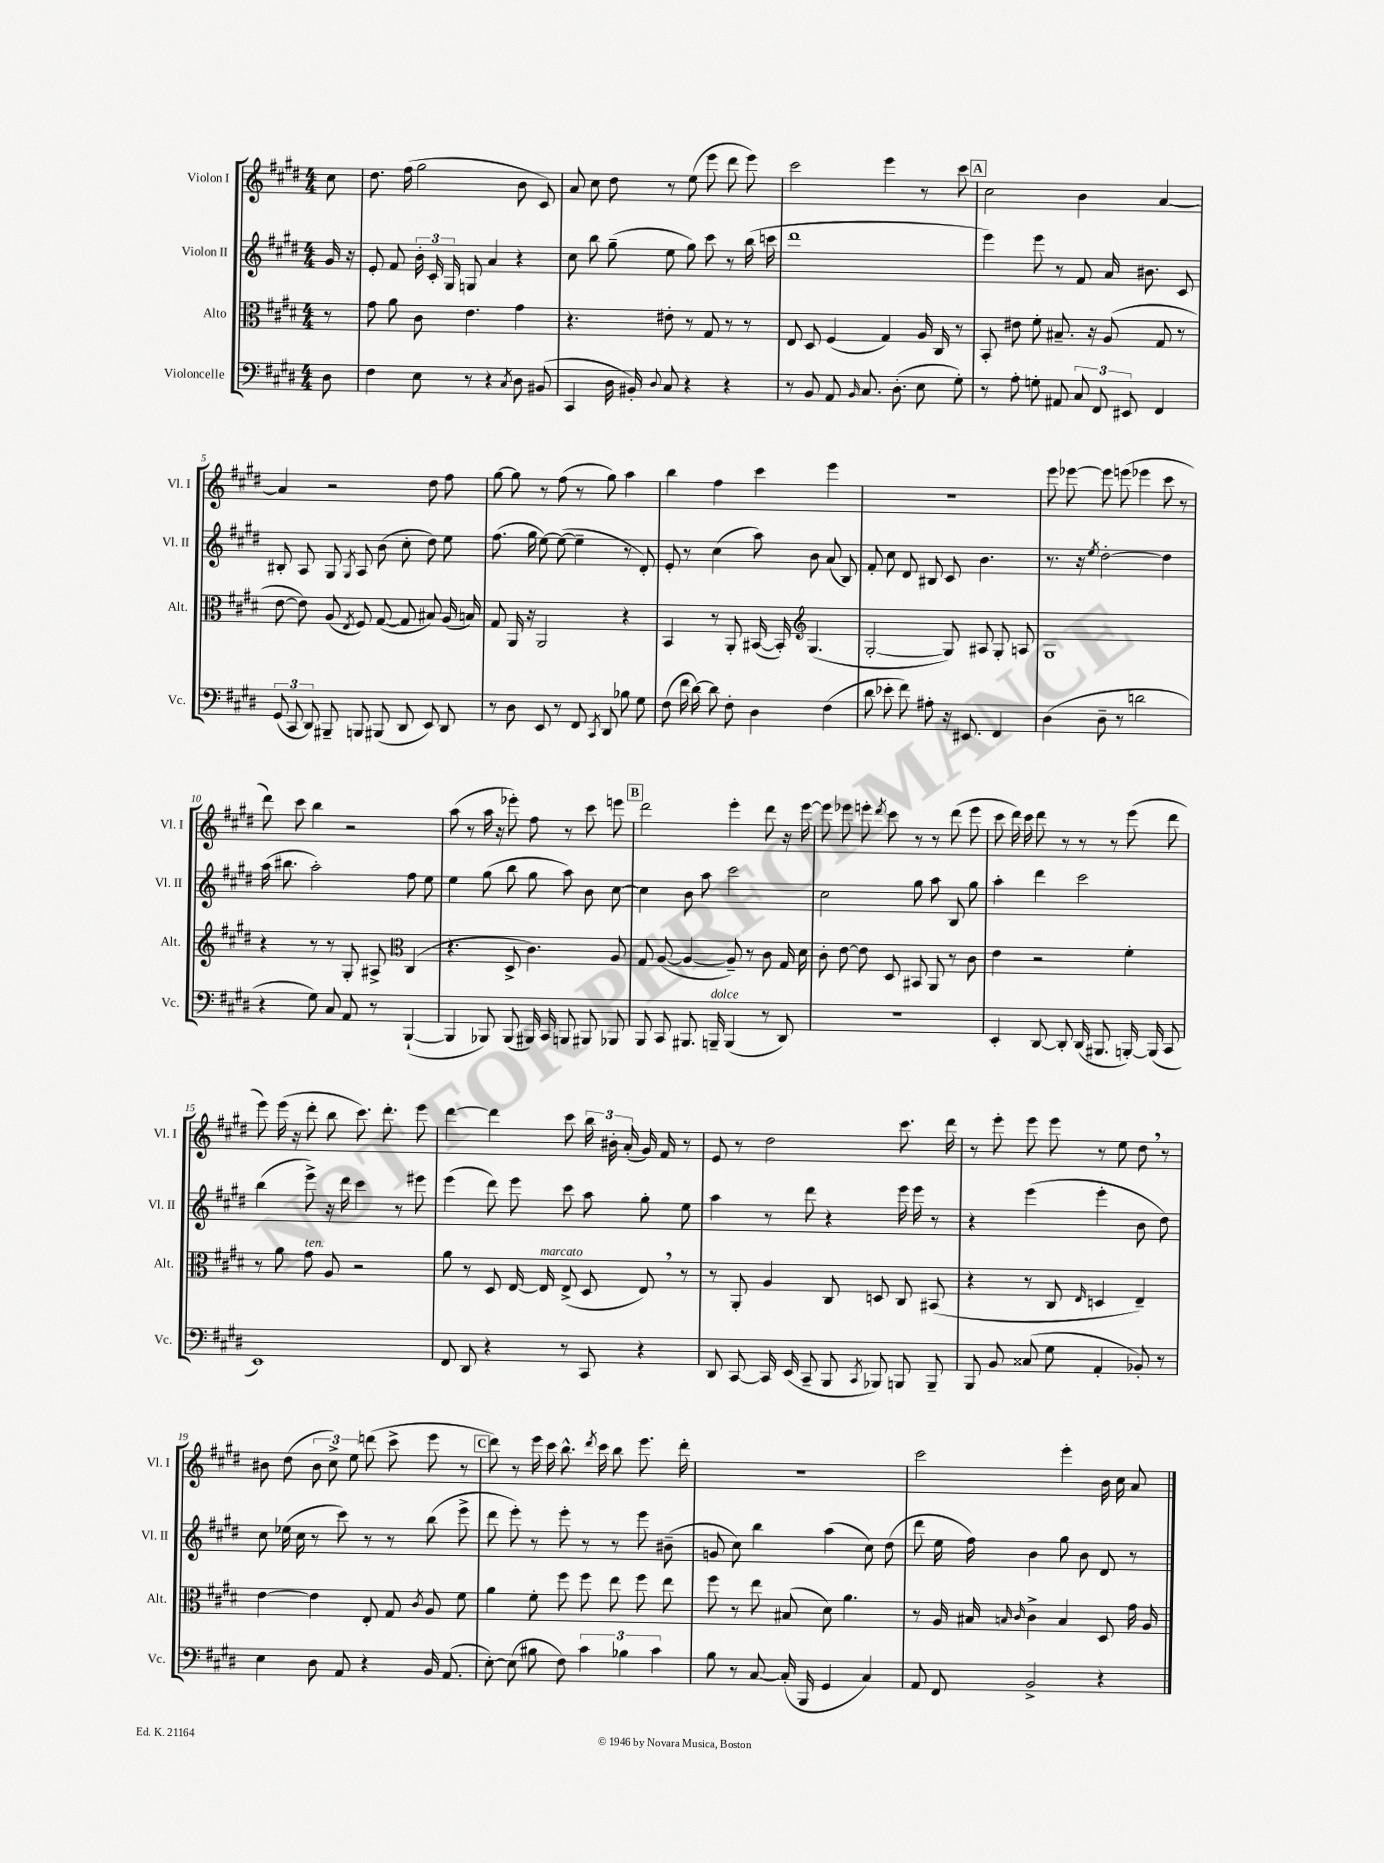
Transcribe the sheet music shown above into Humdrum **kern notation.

**kern	**kern	**kern	**kern
*staff4	*staff3	*staff2	*staff1
*clefF4	*clefC3	*clefG2	*clefG2
*k[f#c#g#d#]	*k[f#c#g#d#]	*k[f#c#g#d#]	*k[f#c#g#d#]
*M4/4	*M4/4	*M4/4	*M4/4
8D#	8r	16g#	8cc#
.	.	16r	.
=	=	=	=
4F#	8g#	8e'	8.dd#
.	8a	8f#	.
.	.	.	(16ff#
8E	8c#	24b'	2gg#
.	.	24c#'	.
.	.	24G#	.
8r	4.e	8G	.
4r	.	4a	.
8qC#	.	.	.
8D#	4g#	4r	8b
(8BB#	.	.	8c#)
=	=	=	=
4CC#	4.r	8cc#	8a
.	.	8bb	8cc#
16D#	.	(8gg#~	8dd#
16BB#')	.	.	.
8qqD#	.	.	.
8C#	8e#'	8ee	8r
4r	8r	8gg#)	(8ee
.	8G#	8ccc#	8eee
4r	8r	8r	8ddd#
.	8r	(16bb	8eee)
.	.	16ccc	.
=	=	=	=
8r	8E	1ddd#	2ccc#
8BB	8D#	.	.
8AA	(4F#	.	.
16qqBB	.	.	.
8.C#	.	.	.
.	4G#)	.	4eee
(8.D#'	.	.	.
8E	16A	.	8r
.	16C#	.	.
8G#')	8r	.	8ccc#
=	=	=	=
8r	8BB'	4eee)	2cc#
8A'	8e#	.	.
8G'	8f#'	8eee	.
8AA#	8.B#~	8r	.
12C#	.	8f#	4b
.	16r	.	.
12FF#	.	.	.
.	(8A	16a	.
12EE#	.	.	.
.	.	8.b#	.
4FF#	8G#	.	[4a
.	8r	8c#	.
=	=	=	=
(12GG#	[8e	8B#'	4a]
12CC#	.	.	.
.	8e])	8A	.
12DD#)	.	.	.
8BBB#~	(8A	8G#	2r
.	8qE	8qG#	.
8BBB	8F#)	8A	.
(8BBB#	([8G#	(8b	.
8DD#	8G#]	8cc#'	.
8EE)	8B#)	8dd#)	8dd#
8DD#	(16A	8ee	8ff#
.	16B)	.	.
=	=	=	=
8r	8G#	(8.ff#	[8gg#
8D#	16AA	.	8gg#]
.	16r	16gg#	.
8EE	2AA	[8ee)	8r
8r	.	(8ee_	(8ff#
8FF#	.	4ee~]	8r
8qCC#	.	.	.
8DD#	.	.	8gg#)
8B-	4r	8r	4aa
8G#	.	8d#')	.
=	=	=	=
(8F#	4BB	8e'	4bb
16f#	.	8r	.
[16d#)	.	.	.
8d#]	8r	(4cc#	4ff#
8F#'	8AA'	.	.
4D#	([16BB#	8aa)	4ccc#
.	16BB#'])	.	.
*	*clefG2	*	*
.	(4.G#	8b	.
(4F#	.	(8a	4eee
.	.	8B)	.
=	=	=	=
8d#	[2G#'	8f#'	1r
8e-'	.	8cc#	.
8f#)	.	8d#	.
8A#'	.	8B#	.
16r	8G#])	8c#	.
8.EE#	.	.	.
.	8A#	4.b	.
4FF#	8G#'	.	.
.	8A	.	.
=	=	=	=
(4D#	1G#	8.r	8eee
.	.	.	[8eee-
.	.	16r	.
.	.	8qee	.
8D#~	.	[2dd#'	8eee-]
8r	.	.	(8eee
2d	.	.	4eee-
.	.	4dd#]	8ccc#
.	.	.	8r
=	=	=	=
4r	4r	(16aa	8ddd#)
.	.	8.bb#	.
.	.	.	8ccc#
8G#)	8r	2aa')	4bb
8C#	8r	.	.
8AA	8G#'	.	2r
8r	8A#^	.	.
*	*clefC3	*	*
([4BBB`	(4C#	8ff#	.
.	.	8ee	.
=	=	=	=
4BBB]	4.r	4ee	(8aa
.	.	.	8r
8BBB-)	.	(8gg#	16aa
.	.	.	16r
(8BBB-	8D#^	8bb	8eee-')
16BBB#)	4.c#)	8gg#	8ff#
16CC#	.	.	.
8BBB	.	8aa)	8r
8BBB#	.	8b	8ccc#
8BBB-	8A	[8cc#	8eee
=	=	=	=
8BBB	8G#	4cc#]	2ddd#
8CC#	([8A	.	.
8.BBB#	4A_	8b	.
.	.	8aa	.
16BBB~	.	.	.
(4BBB	8A~])	2ccc#	4eee'
.	8r	.	.
8r	8c#	.	8ddd#
8DD#)	16G#	.	16r
.	16d#	.	[16eee
=	=	=	=
1r	8c#'	2cc#	8eee]
.	[8e	.	8eee-
.	8e]	.	8eee'
.	.	.	8qddd#
.	8D#	.	8ccc#
.	8BB#	8gg#	8r
.	8AA	8aa	8r
.	8r	8B	(8ddd#
.	8c#	8gg#	8eee
=	=	=	=
4EE'	4e	4aa'	8ccc#
.	.	.	16ddd#)
.	.	.	16ccc#
[8DD#	2r	4ddd#	8ddd#
8DD#']	.	.	8r
(16DD#	.	2ccc#	8r
8.BBB#	.	.	.
.	.	.	8r
[16BBB')	4f#'	.	(8eee
(16BBB]	.	.	.
8CC#	.	.	8ddd#
=	=	=	=
1EE)	8r	(4bb	8eee)
.	8a	.	(16eee
.	.	.	16r
.	8g#	8eee^)	8ddd#'
.	8A	16r	8bb
.	.	16ddd#	.
.	2r	4ccc#	8.ccc#)
.	.	.	8.ddd#'
.	.	8r	.
.	.	8eee#	8eee
=	=	=	=
8FF#	8a	(4eee	[4ddd#
8DD#	8r	.	.
4r	8D#	8ddd#)	4ddd#]
.	[16E	8eee	.
.	16E]	.	.
8r	(8E^	8ccc#	8ccc#
8CC#	8D#	8aa	24bb
.	.	.	24b#'
.	.	.	(24a'
4r	8E)	8gg#'	16g#)
.	.	.	16f#
.	8r	8ee	8r
=	=	=	=
8DD#	8r	4aa	8e
[8CC#	8AA'	.	8r
16CC#]	4A	8r	2dd#
(16EE	.	.	.
8CC#~	.	8ddd#	.
8BBB	8C#	4r	.
8qCC#	.	.	.
8BBB-)	8D	.	.
8BBB	8C#	16eee	8.ccc#
.	.	16eee	.
8BBB~	(8BB#	8r	.
.	.	.	16ddd#
=	=	=	=
8BBB	4r	4r	8r
8BB	.	.	8eee'
(8C##	8r	(4eee	8eee
8G#	8C#	.	8eee
.	16qqE	.	.
4AA'	4D	4eee'	8r
.	.	.	8ee
8BB-')	4E~)	8b	8dd#
8r	.	8dd#)	8r
=	=	=	=
4E	[4e	8cc#	8b#
.	.	(16ee-	(8dd#
.	.	16cc#	.
8D#	4e]	8r	12b#
.	.	.	12cc#^)
8AA	.	8ccc#)	.
.	.	.	12ee
4r	8E'	8r	(8ddd
.	8G#	8r	8ccc#^
.	8qc#	.	.
16BB	8A	(8bb	8eee
(8.AA	.	.	.
.	8f#	8eee^	8r
=	=	=	=
[8E')	4a	8ddd#	8ddd#)
(8E]	.	8eee')	8r
8B#	8f#'	8r	16eee
.	.	.	16ccc#
8F#)	8ff#	8eee'	8.bb^^
6c#	8ff#	8r	.
.	.	.	8qddd#
.	.	.	16ccc#
.	8ee	8r	8bb
6B-	.	.	.
.	8ff#	8eee	8.eee
6c#	.	.	.
.	8ee	(8b#~	.
.	.	.	16ddd#'
=	=	=	=
8B	8ff#	8g	1r
8r	8r	8cc#)	.
[8C#	8ee	4bb	.
(16C#']	(8B#	.	.
16BBB	.	.	.
4GG#	8d#)	(4aa	.
.	4.a	.	.
4C#)	.	8cc#)	.
.	.	(8dd#	.
=	=	=	=
8AA	8r	8ddd#	2ccc#
8FF#	16A	16ee	.
.	16B#	16ff#)	.
.	16qqB	.	.
.	16qqc#	.	.
2BB^	4c#^	4b	.
.	4B	8gg#	4eee'
.	.	8b	.
4r	8D#	8d#	16b
.	.	.	16cc#
.	16g#	8r	8a
.	16A	.	.
==	==	==	==
*-	*-	*-	*-
